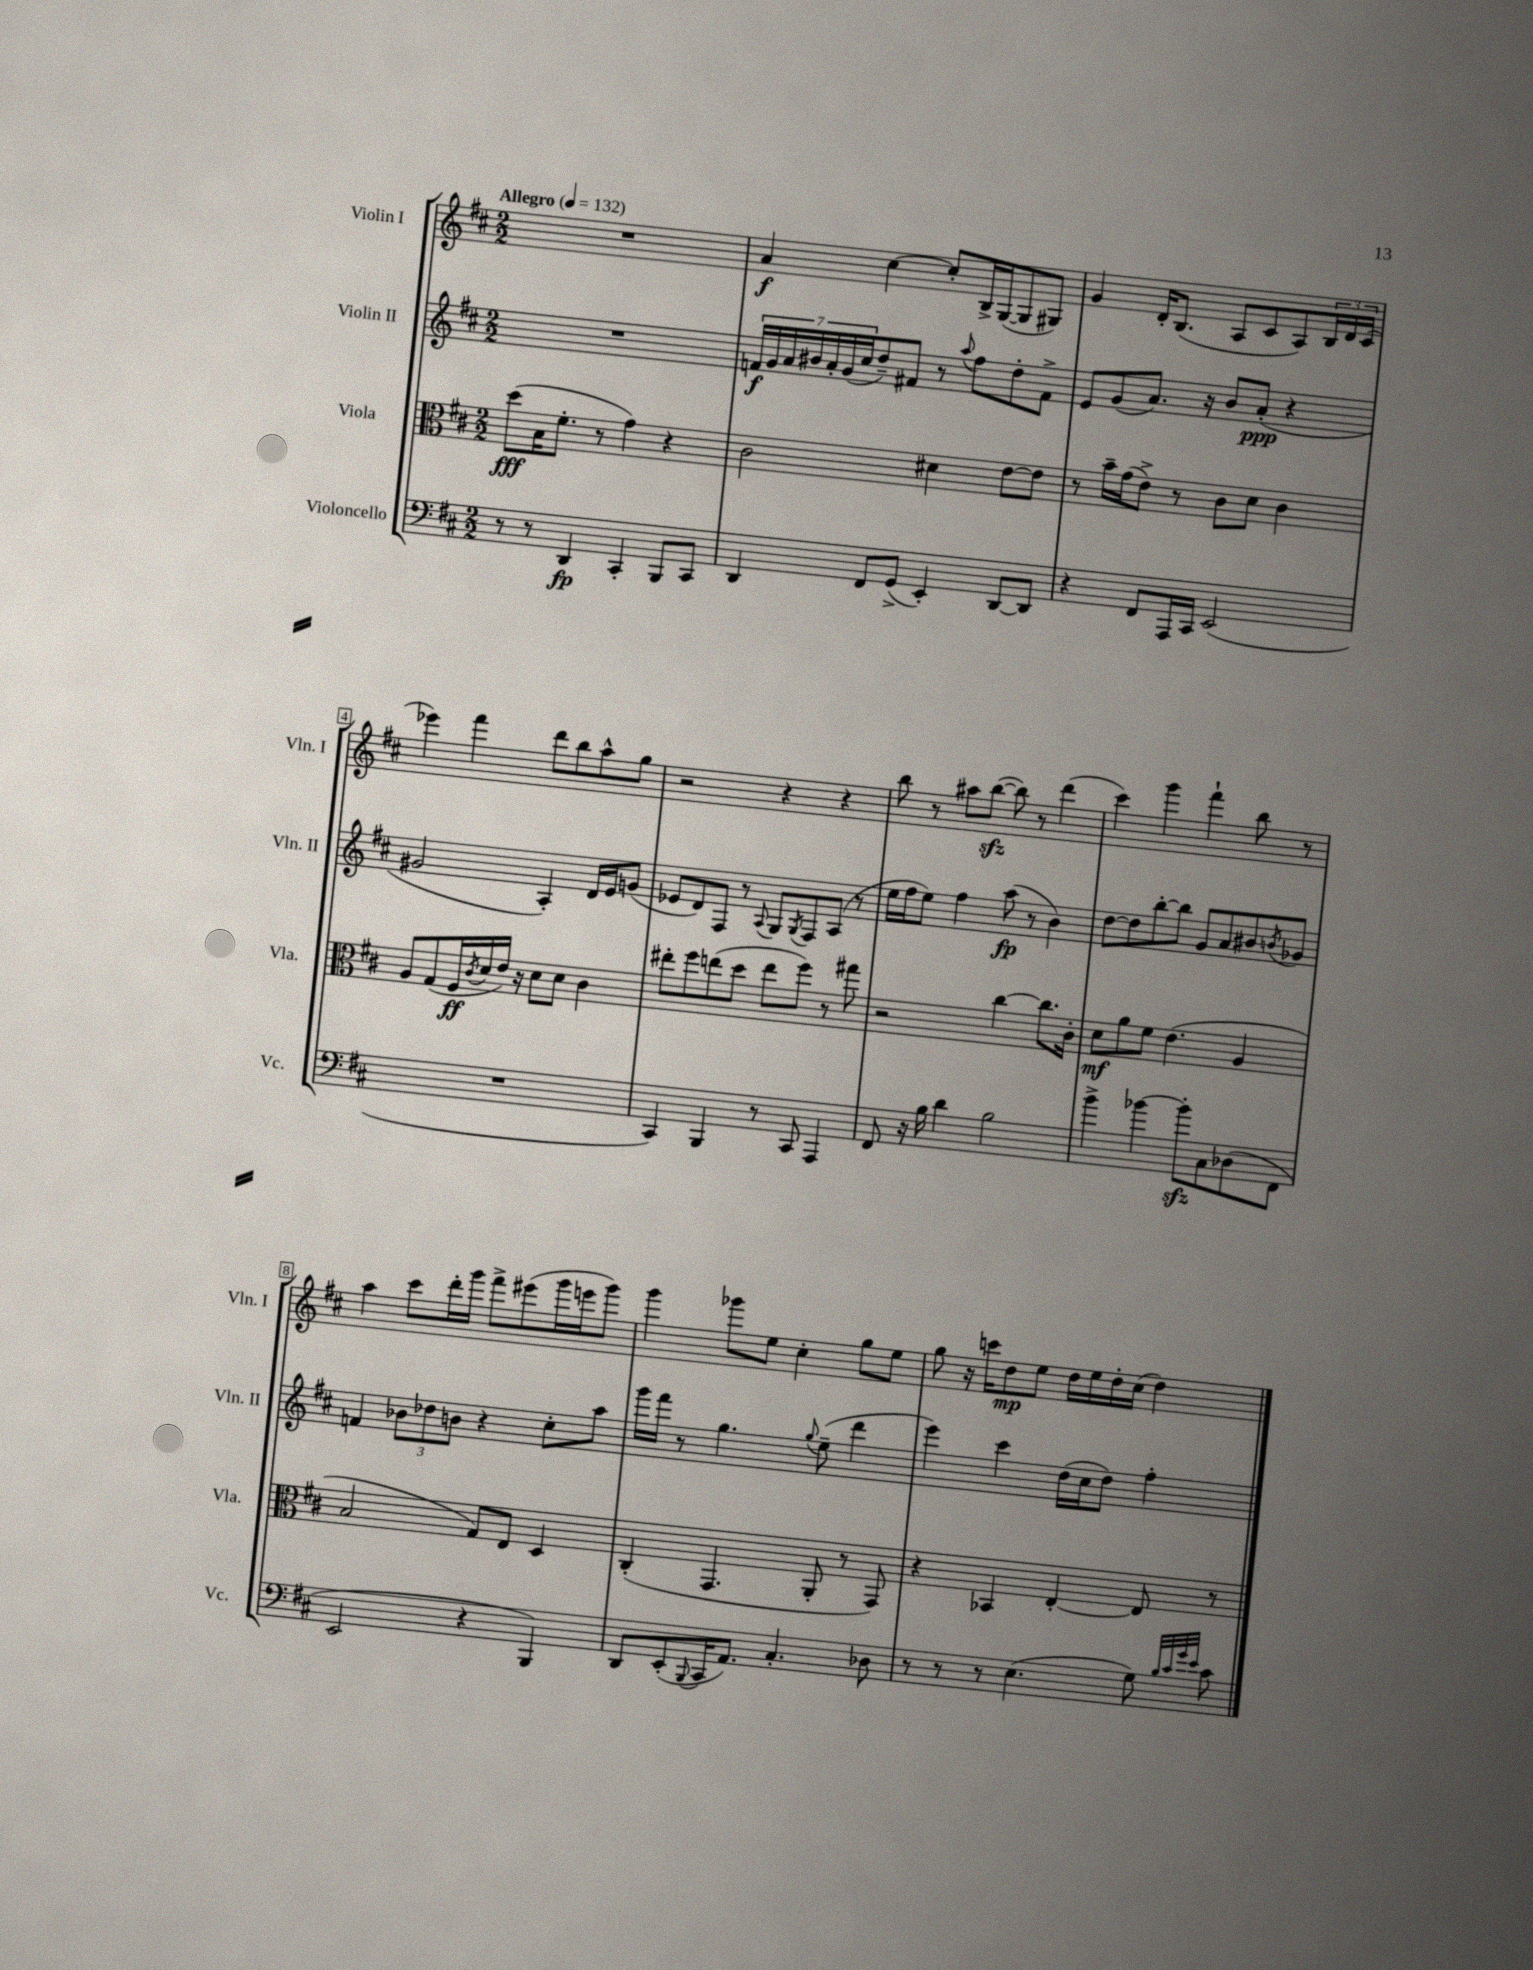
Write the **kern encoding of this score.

**kern	**kern	**kern	**kern
*staff4	*staff3	*staff2	*staff1
*clefF4	*clefC3	*clefG2	*clefG2
*k[f#c#]	*k[f#c#]	*k[f#c#]	*k[f#c#]
*M2/2	*M2/2	*M2/2	*M2/2
*MM132	*MM132	*MM132	*MM132
8r	(8dd	1r	1r
8r	16B	.	.
.	8.f#'	.	.
4DD	.	.	.
.	8r	.	.
4CC#'	4g)	.	.
8BBB	4r	.	.
8CC#	.	.	.
=	=	=	=
4DD	2c#	28f	4a
.	.	28g	.
.	.	28a	.
.	.	28b#	.
.	.	28a'	.
.	.	(28g	.
.	.	28cc#	.
8FF#	.	8dd~)	[4cc#
(8GG^	.	8f#	.
4EE')	4d#	8r	8cc#']
.	.	8qqaa	.
.	.	8ff#	16B^
.	.	.	([16G
[8DD	[8e	8dd'	8G]
8DD]	8e]	8f#^	8G#)
=	=	=	=
4r	8r	8e	4g
.	16b~	(8g	.
.	(16g	.	.
8FF#	8e^)	8.a)	16d'
.	.	.	(8.B
16AAA	8r	.	.
16CC#	.	16r	.
(2EE	8c#	8b	8A
.	8d	(8a'	8c#
.	4c#	4r	8A)
.	.	.	24B
.	.	.	24d
.	.	.	(24c#
=	=	=	=
1r	8A	2g#	4eee-)
.	(8G	.	.
.	16F#	.	4fff#
.	8qc#	.	.
.	16d	.	.
.	16e)	.	.
.	16r	.	.
.	8d	4A')	8ddd
.	8d	.	8bb
.	4c#	16d	8aa^^
.	.	16e	.
.	.	(8g	8gg
=	=	=	=
4CC#)	8ee#'	8e-	2r
.	8ff#	8d)	.
4BBB	(8ee	8F#	.
.	8dd	8r	.
.	.	8qqA	.
8r	8ee	8G	4r
.	.	8qG	.
8CC#	8ff#)	8F#	.
4AAA	8r	(8A	4r
.	8gg#	8r	.
=	=	=	=
8FF#	2r	16ee	8bb
.	.	16ff#	.
16r	.	8ee)	8r
16B	.	.	.
4d	.	4ff#	8aa#
.	.	.	([8bb
2B	[4cc#	(8aa	8bb])
.	.	8r	8r
.	8.cc#]	4b)	(4ddd
.	16c#'	.	.
=	=	=	=
4b^	8d	[8dd	4ccc#)
.	8a	8dd]	.
[4b-	8f#	[8bb'	4ggg
.	(4.e	8bb]	.
8b-']	.	8g	4fff#`
8C#	.	8a	.
(8D-	4A	8b#	8bb
.	.	8qb	.
8FF#	.	8g-	8r
=	=	=	=
2EE	2B	4f	4aa
.	.	12b-	8ccc#
.	.	12dd-	.
.	.	.	16ddd'
.	.	12b	.
.	.	.	16ggg
4r	8G)	4r	8fff#^
.	8E	.	(8eee#
4BBB)	4D	8cc#'	16ggg
.	.	.	16eee
.	.	8aa	8ggg)
=	=	=	=
8DD	(4C#'	16ggg	4ggg
.	.	16fff#	.
(8EE'	.	8r	.
8qqBBB	.	.	.
16CC#	4.GG	4.gg	8ggg-
8.AA)	.	.	.
.	.	.	8ee
4.C#'	.	.	4cc#'
.	.	8qqgg	.
.	8AA'	(8ee~	.
.	8r	4ddd	8gg
8D-	8GG)	.	8ee
=	=	=	=
8r	4r	4eee)	8gg
8r	.	.	16r
.	.	.	16ccc
8r	4BB-	4ccc#	8dd
(4.E	.	.	8ee
.	[4E'	(16dd	16dd
.	.	16cc#	16ee
.	.	8dd)	16dd'
.	.	.	(16cc#
8G)	8E]	4ff#'	4dd)
32qqB	.	.	.
32qqc#	.	.	.
32qqg	.	.	.
32qqe	.	.	.
8c#	8r	.	.
==	==	==	==
*-	*-	*-	*-
